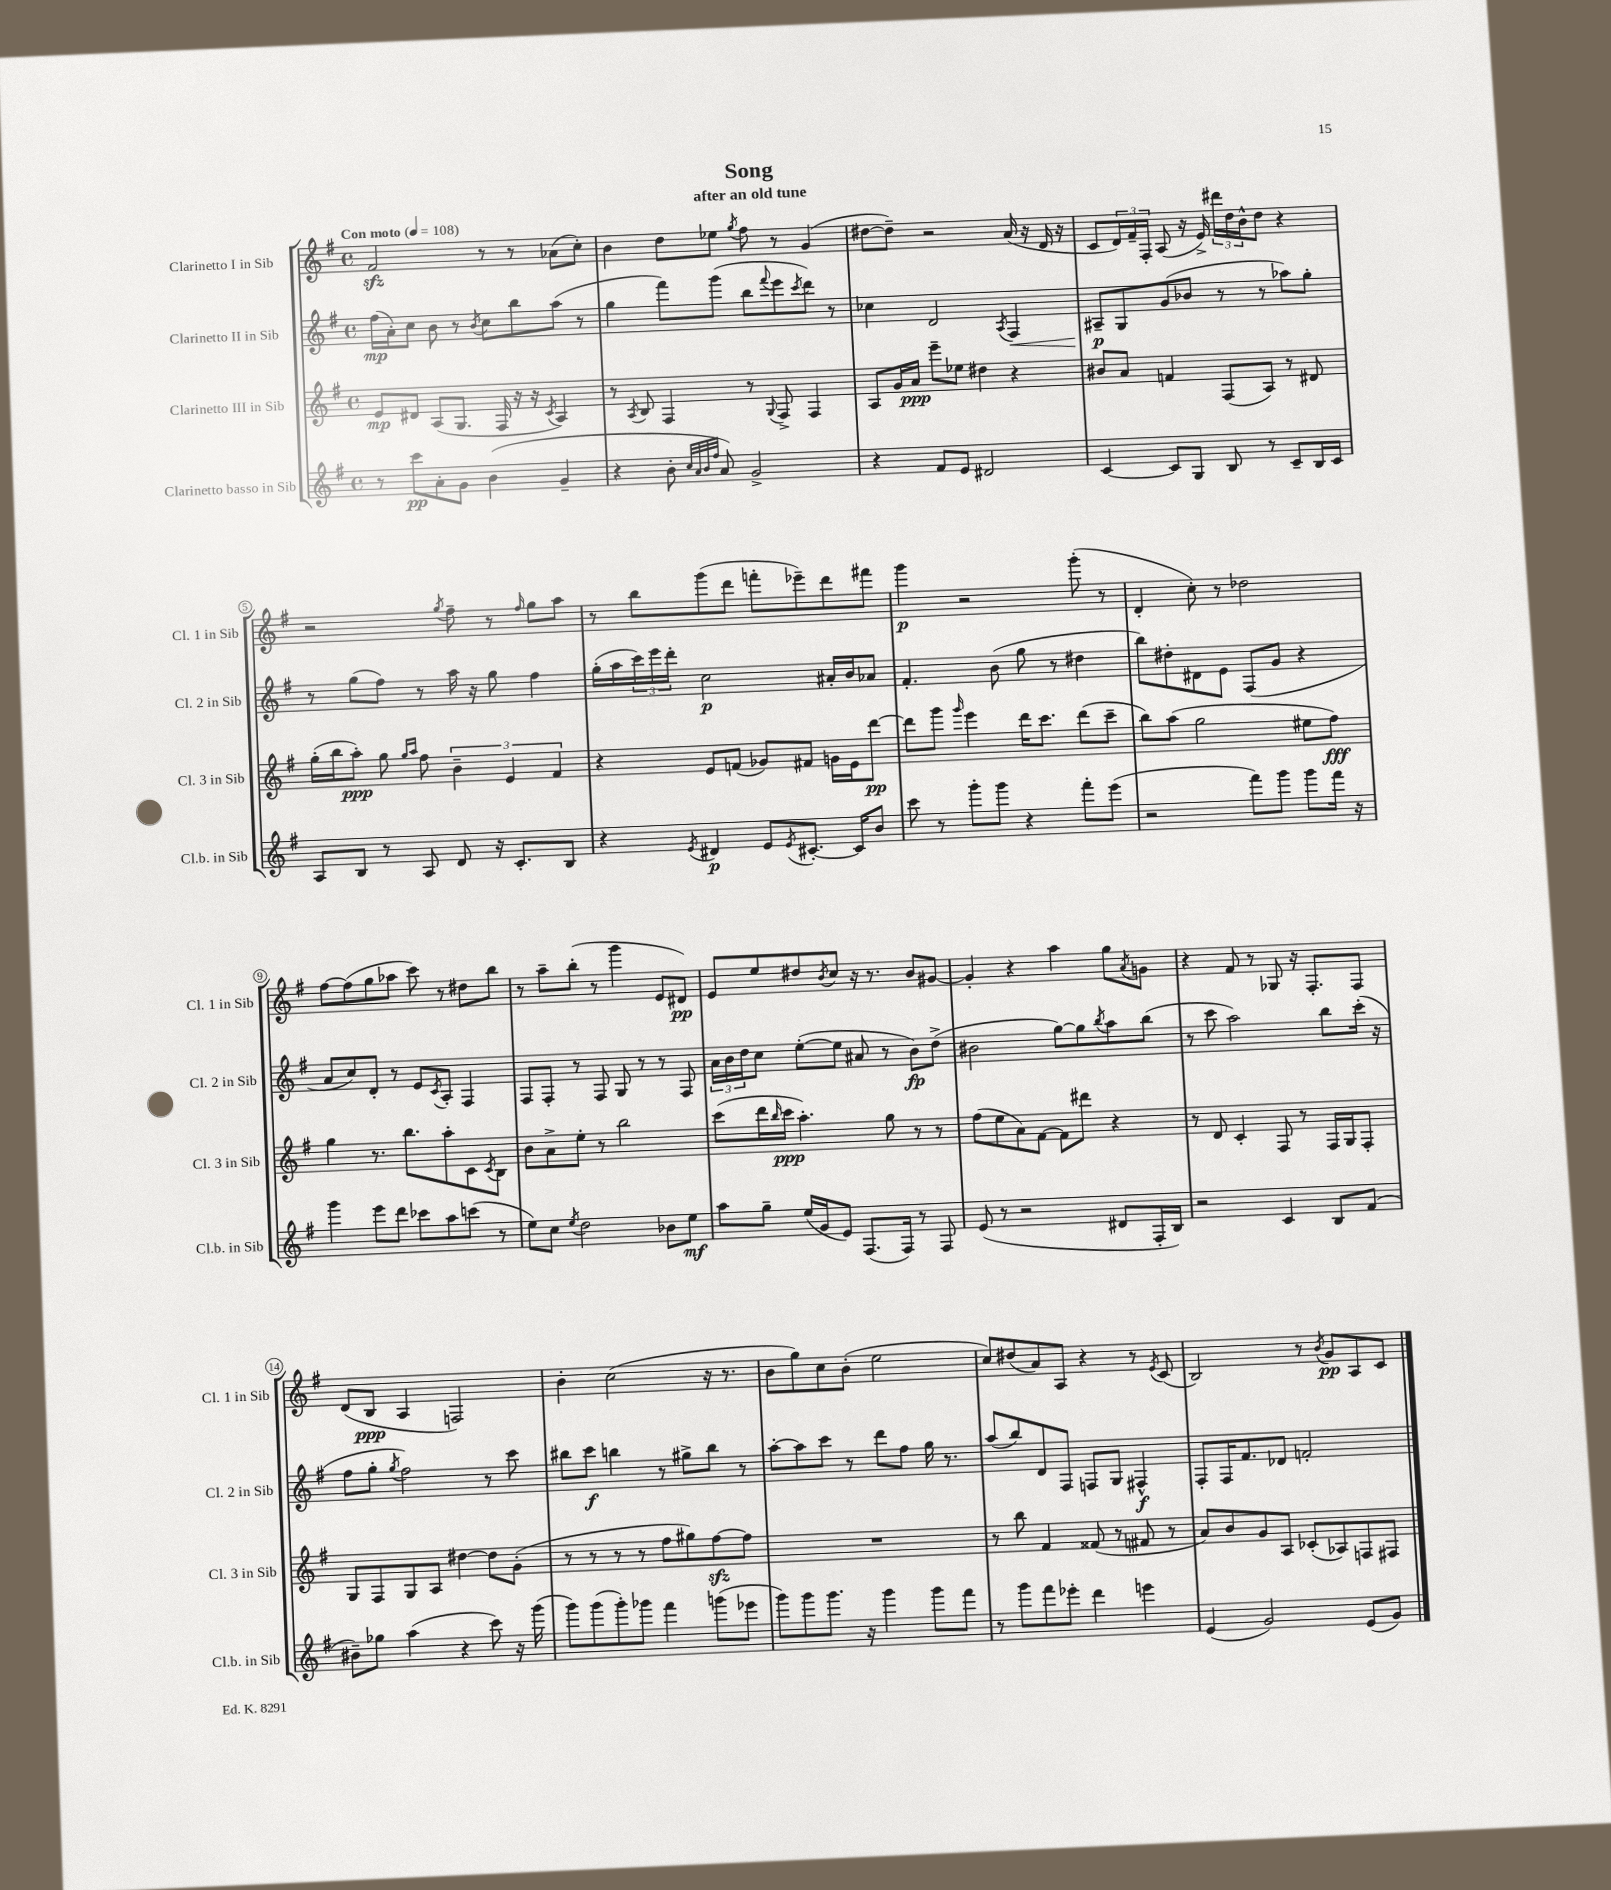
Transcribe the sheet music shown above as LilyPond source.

\header { title = "Song" subtitle = "after an old tune" }
<<
\new StaffGroup <<
\new Staff = "s0" \with { instrumentName = "Clarinetto I in Sib" shortInstrumentName = "Cl. 1 in Sib" } {
    \clef treble \key g \major \defaultTimeSignature \time 4/4 \tempo "Con moto" 4 = 108
    fis'2\sfz r8 r8 aes'8( c''8-.) |
    b'4 d''8 ees''8 \acciaccatura { g''8 } fis''8 r8 g'4( |
    dis''8~ dis''8--) r2 a'16( r16 d'16 r16 |
    c'8 \tuplet 3/2 { d'16) fis'16-- fis16-. } a8( r16 e'16->) \tuplet 3/2 { dis'''16 d''16 b'16-^ } d''8 r4 |
    r2 \acciaccatura { g''8 } fis''8-- r8 \grace { fis''16 } g''8 a''8 |
    r8 b''8 g'''8( d'''8 f'''8-. ees'''8--) d'''8 fis'''8 |
    g'''4\p r2 g'''8-.( r8 |
    d'4-. c''8-.) r8 des''2 |
    fis''8~ fis''8( g''8 aes''8 c'''8) r8 dis''8 b''8 |
    r8 a''8-- b''8-.( r8 g'''4 e'8 dis'8\pp) |
    e'8 e''8 dis''8 \acciaccatura { b'8 } c''8 r16 r8. b'8 gis'8~ |
    gis'4-. r4 a''4 g''8 \acciaccatura { a'8 } g'8 |
    r4 fis'8 r8 ges8 r16 fis8.-. fis8 |
    d'8( b8\ppp a4 f2) |
    b'4-. c''2( r16 r8. |
    b'8 g''8) c''8 b'8-.( e''2 |
    c''8) dis''8( a'8) a8 r4 r8 \acciaccatura { e'8 } c'8( |
    b2) r8 \acciaccatura { b'8 } g'8\pp a8 c'8 \bar "|." |
}
\new Staff = "s1" \with { instrumentName = "Clarinetto II in Sib" shortInstrumentName = "Cl. 2 in Sib" } {
    \clef treble \key g \major \defaultTimeSignature \time 4/4
    fis''16\mp( a'16-.) c''8 b'8 r8 \acciaccatura { b'8 } c''8 b''8 a''8( r8 |
    g''4 fis'''8) g'''8( b''8 \appoggiatura { fis'''8 } e'''8 \acciaccatura { c'''8 } d'''8) r8 |
    ces''4 d'2 \acciaccatura { a8 } fis4\< |
    ais8--\p\! g8 g'8( bes'8 r8 r8 aes''8) g''8-. |
    r8 g''8( fis''8) r8 a''16 r16 g''8 fis''4 |
    g''16-.( a''16 \tuplet 3/2 { c'''16) e'''16 d'''16-. } c''2\p ais'16-. b'16 aes'8 |
    fis'4.-. b'8( g''8 r8 dis''4 |
    b''8) dis''8-. dis'8 e'8 fis8( g'8 r4 |
    a'8 c''8) d'8-. r8 e'8 \acciaccatura { c'8 } a8-. fis4 |
    fis8 fis8-. r8 fis8 g8 r8 r8 fis8 |
    \tuplet 3/2 { a'16 b'16 d''16 } c''8 e''8~-.( e''8 ais'8 r8 b'8\fp) d''8->( |
    bis'2 g''8~) g''8 \acciaccatura { b''8 } a''8 b''8( |
    r8 c'''8 a''2) b''8 c'''16-.( r16 |
    fis''8 g''8-. \acciaccatura { g''8 } fis''2) r8 c'''8 |
    bis''8 c'''8\f b''4 r8 gis''8-> b''8 r8 |
    a''8~-. a''8 c'''8 r8 d'''8 fis''8 g''16 r8. |
    a''8( b''8) d'8 fis8 f8 g8 fis4-^\f |
    fis8-. fis16 fis'8. des'8 f'2-. \bar "|." |
}
\new Staff = "s2" \with { instrumentName = "Clarinetto III in Sib" shortInstrumentName = "Cl. 3 in Sib" } {
    \clef treble \key g \major \defaultTimeSignature \time 4/4
    e'8\mp dis'8 a8( g8. fis16 r16 r16 \acciaccatura { c'8 } a4) |
    r8 \acciaccatura { a8 } b8 fis4 r8 \appoggiatura { g8 } fis8-> fis4 |
    a8 g'16 a'16\ppp e'''8-- ees''8 dis''4 r4 |
    bis'8 a'8 f'4 fis8( a8) r8 dis'8 |
    g''16-.( b''16 a''8-.\ppp) g''8 \grace { g''16 a''16 } fis''8 \tuplet 3/2 { b'4-- e'4 fis'4 } |
    r4 e'8 f'8( ges'8) fis'8 g'16 e'16 d'''8~\pp |
    d'''8 g'''8 \grace { g'''16 } e'''4 d'''16 c'''8. d'''8( c'''8-- |
    b''8) a''8( g''2 eis''8 fis''8\fff) |
    g''4 r8. b''8. a''8-. c'8 \acciaccatura { c'8 } b8 |
    b'8 a'8-> e''8-. r8 b''2 |
    c'''8( d'''16 \grace { b''16 } c'''16\ppp a''4.-.) g''8 r8 r8 |
    fis''8( e''8 a'8) fis'8~ fis'8 dis'''8 r4 |
    r8 d'8 c'4-. fis8 r8 fis16 g16 fis8-. |
    g8 fis8 g8 a8 dis''4~ dis''8 g'8-.( |
    r8 r8 r8 r8 fis''8 gis''8) fis''8~\sfz fis''8 |
    R1 |
    r8 b''8 fis'4 fisis'8( r8 fis'8 r8 |
    a'8) b'8 g'8 a8 ces'8-.( aes8) f8 fis8 \bar "|." |
}
\new Staff = "s3" \with { instrumentName = "Clarinetto basso in Sib" shortInstrumentName = "Cl.b. in Sib" } {
    \clef treble \key g \major \defaultTimeSignature \time 4/4
    r8 c'''8\pp a'8-. g'8 b'4( g'4-- |
    r4 b'8-. \grace { c''32 a'32 b'32 fis''32 } a'8) g'2-> |
    r4 fis'8 e'8 dis'2 |
    c'4~ c'8 g8 b8 r8 c'8-- b16 c'16 |
    a8 b8 r8 a8 d'8 r16 c'8.-. b8 |
    r4 \acciaccatura { e'8 } dis'4\p e'8 \acciaccatura { e'8 } cis'8.~-. cis'16 b'8 |
    c'''8 r8 g'''8-. g'''8 r4 fis'''8-. e'''8( |
    r2 fis'''8) g'''8 g'''8 fis'''16 r16 |
    g'''4 e'''8 d'''8 ces'''8 a''8 c'''8( r8 |
    e''8) c''8 \acciaccatura { e''8 } d''2 bes'8 e''8\mf |
    a''8 g''8-- e''16( g'16 e'8) fis8.( fis16) r8 fis8 |
    e'8( r8 r2 dis'8 fis16-. b16) |
    r2 c'4 b8 fis'8( |
    bis'8--) ges''8 a''4( r4 c'''8) r16 g'''16( |
    g'''8) g'''8( g'''8-.) ges'''8 fis'''4 g'''8( ees'''8 |
    g'''8) g'''8 g'''8. r16 g'''4 g'''8 fis'''8 |
    r8 g'''8 fis'''8 ees'''8-. d'''4 e'''4 |
    e'4( g'2) e'8( g'8) \bar "|." |
}
>>
>>
\layout { \context { \Score \override BarNumber.stencil = #(make-stencil-circler 0.1 0.3 ly:text-interface::print) } }
